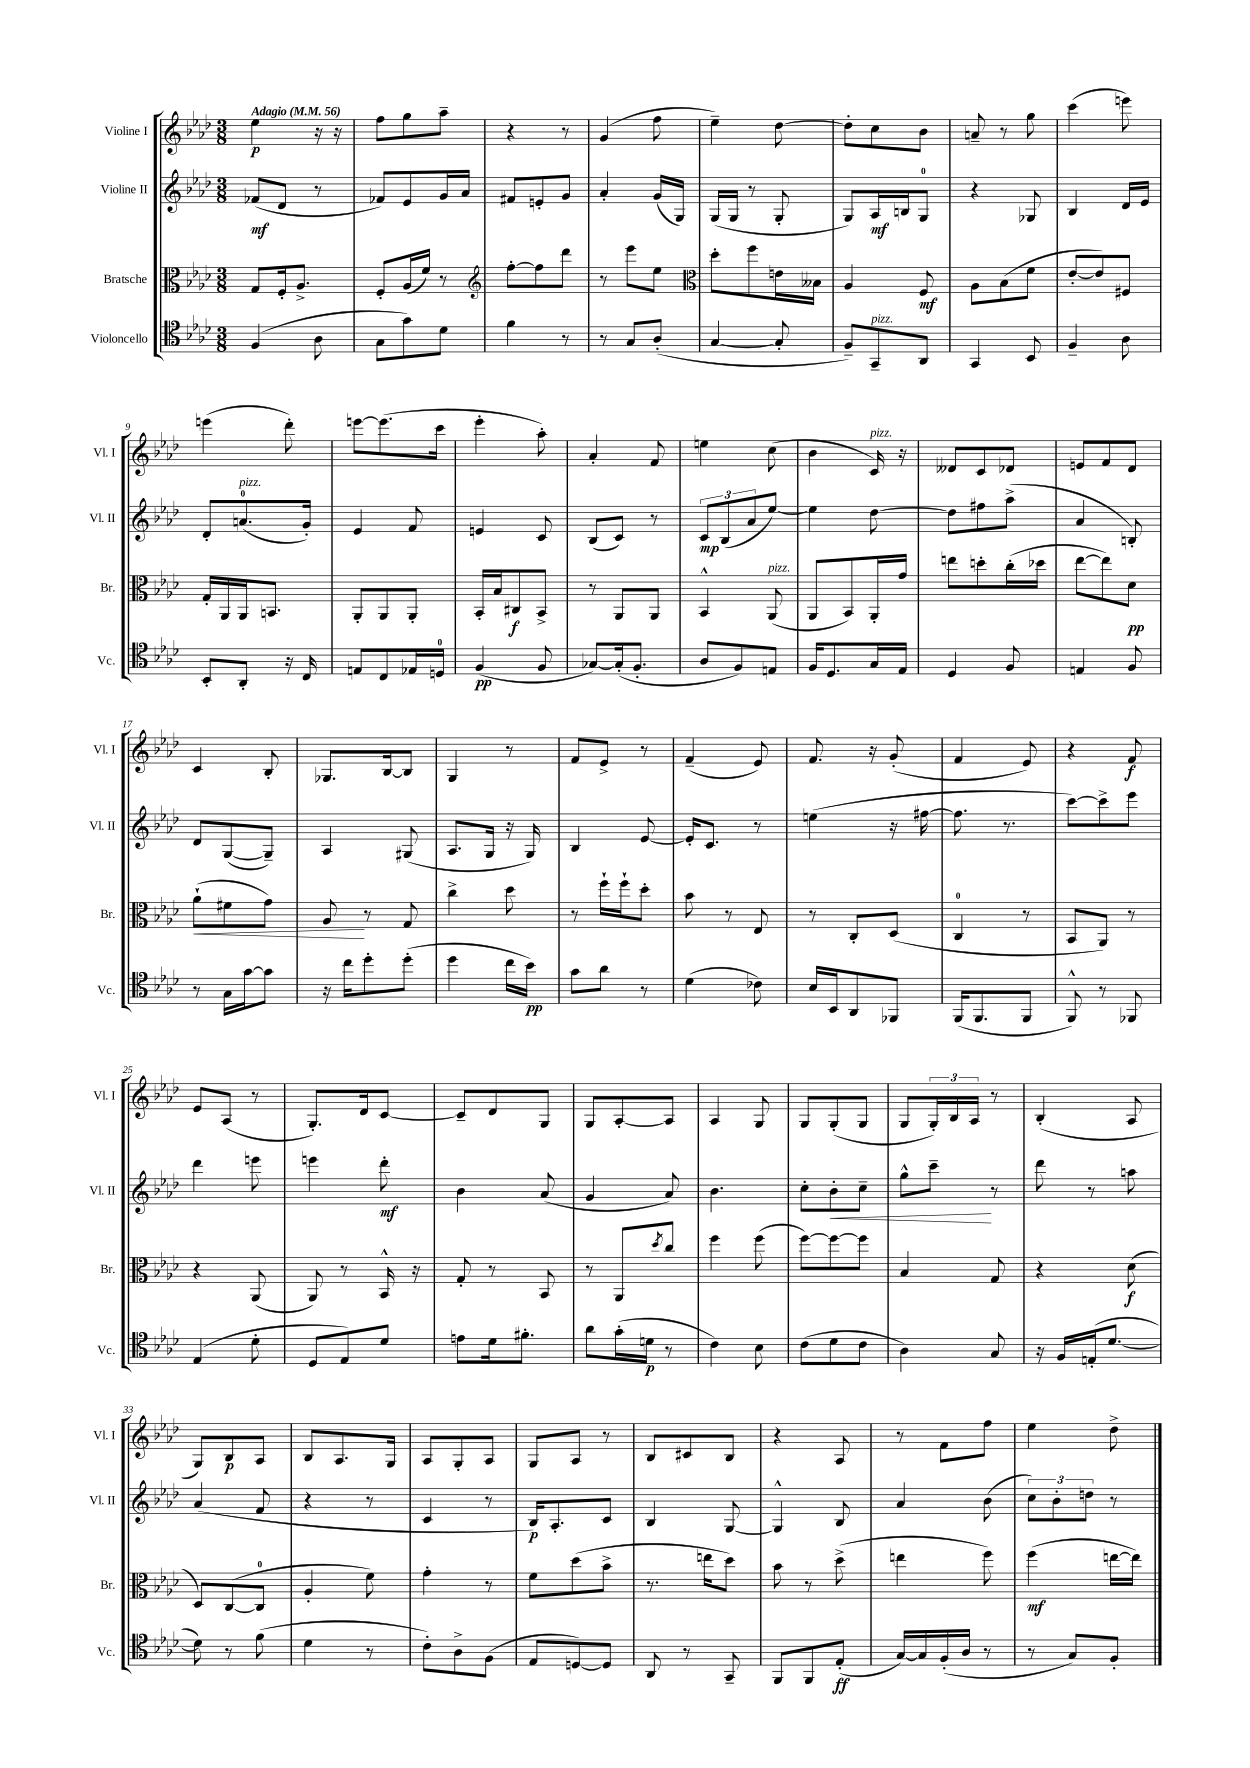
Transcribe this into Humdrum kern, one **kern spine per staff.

**kern	**kern	**kern	**kern
*staff4	*staff3	*staff2	*staff1
*clefC4	*clefC3	*clefG2	*clefG2
*k[b-e-a-d-]	*k[b-e-a-d-]	*k[b-e-a-d-]	*k[b-e-a-d-]
*M3/8	*M3/8	*M3/8	*M3/8
*MM56	*MM56	*MM56	*MM56
(4F	8G	(8f-	4ee-
.	16F'	8d-	.
.	8.A-^	.	.
8A-	.	8r	16r
.	.	.	16r
=	=	=	=
8G	8F'	8f-)	8ff
8g)	(16A-	8e-	8gg
.	16f)	.	.
8d-	8r	16g	8aa-~
.	.	16a-	.
=	=	=	=
*	*clefG2	*	*
4f	[8ff'	8f#	4r
.	8ff]	8e'	.
8r	8ddd-	8g	8r
=	=	=	=
8r	8r	4a-'	(4g
8G	8eee-	.	.
(8A-'	8ee-	(16g	8ff
.	.	16G)	.
=	=	=	=
*	*clefC3	*	*
[4G	8dd-'	(16G	4ee-~)
.	.	16G	.
.	8ff	8r	.
8G']	16e	8G'	[8dd-
.	16B--	.	.
=	=	=	=
8F~)	4A-	8G)	8dd-']
8GG~	.	16A-	8cc
.	.	16B	.
8AA-	8F	8G	8b-
=	=	=	=
4GG	8A-	4r	8a~
.	(8B-	.	8r
8BB-	8f	8G-	8gg
=	=	=	=
4F~	[8e-'	4B-	(4ccc
.	8e-])	.	.
8A-	8F#	16d-	8eee)
.	.	16e-	.
=	=	=	=
8BB-'	16G'	8d-'	(4eee
.	16AA-	.	.
8AA-'	16AA-	(8.a	.
.	8.BB	.	.
16r	.	.	8ddd-')
16C	.	16g')	.
=	=	=	=
8E	8AA-'	4e-	[8eee
8C	8AA-	.	(8.eee]
16E-	8AA-'	8f	.
16D	.	.	16ccc
=	=	=	=
(4F	16BB-'	4e	4eee-'
.	16B-	.	.
.	8C#	.	.
8F	8BB-^	8c	8aa-')
=	=	=	=
[8G-)	8r	(8B-	4a-'
(16G-']	8AA-	8c)	.
8.F'	.	.	.
.	8AA-	8r	8f
=	=	=	=
8A-	4BB-^^	12c	4ee
.	.	(12B-	.
8F)	.	.	.
.	.	12a-	.
8E	(8AA-	[8ee-)	(8cc
=	=	=	=
16F	8AA-	4ee-]	4b-
8.D-	.	.	.
.	8BB-)	.	.
16G	16AA-'	[8dd-	16c)
16E-	16g	.	16r
=	=	=	=
4D-	8ee	8dd-]	8d--
.	8dd'	8ff#	8c
8F	(16cc'	(8aa-^	8d-
.	16dd-	.	.
=	=	=	=
4E	[8ee-	4a-	8e
.	8ee-])	.	8f
8F	8d-	8B')	8d-
=	=	=	=
8r	(8a-`	8d-	4c
16G	8f#	([8G	.
[16g	.	.	.
8g]	8g)	8G~])	8B-'
=	=	=	=
16r	8A-	4A-	8.G-
16cc	.	.	.
8dd-'	8r	.	.
.	.	.	[16B-
(8dd-'	8G	(8G#	8B-]
=	=	=	=
4dd-	4cc^	8.A-	4G
.	.	16G	.
16cc	8dd-	16r	8r
16b-)	.	16G)	.
=	=	=	=
8g	8r	4B-	8f
8a-	16ff`	.	8e-^
.	16ff`	.	.
8r	8dd-'	[8e-	8r
=	=	=	=
(4d-	8b-	16e-']	(4f~
.	.	8.c	.
.	8r	.	.
8c-)	8E-	8r	8e-)
=	=	=	=
16B-	8r	(4ee	8.f
16BB-	.	.	.
8AA-	8C'	.	.
.	.	.	16r
8FF-	(8D-	16r	(8g'
.	.	[16ff#	.
=	=	=	=
(16FF	4C	8.ff#]	4f
8.FF	.	.	.
.	.	8.r	.
8FF	8r	.	8e-)
=	=	=	=
8FF^^)	8BB-	[8ccc)	4r
8r	8AA-)	8ccc^]	.
8FF-	8r	8eee-	8f
=	=	=	=
(4E-	4r	4ddd-	8e-
.	.	.	(8A-
8d-'	(8AA-	8eee	8r
=	=	=	=
8D-	8AA-)	4eee	8.G')
8E-)	8r	.	.
.	.	.	16d-
8d-	16BB-^^	8ddd-'	[8c
.	16r	.	.
=	=	=	=
8e	8G'	4b-	8c~]
16d-	8r	.	8d-
8.f#'	.	.	.
.	8BB-	(8a-	8G
=	=	=	=
8a-	8r	4g	8G
(16g'	8AA-	.	[8A-'
16d	.	.	.
.	8qdd-	.	.
8r	8cc	8a-)	8A-]
=	=	=	=
4c)	4ff	4.b-	4A-
8B-	(8ff	.	8G
=	=	=	=
(8c	[8ff)	8cc'	8G
8d-	8ff_	8b-'	(8G'
8c	8ff]	8cc~	8G
=	=	=	=
4A-)	4B-	8gg^^	8G
.	.	8ccc~	24G')
.	.	.	24B-
.	.	.	24A-
8G	8G	8r	8r
=	=	=	=
16r	4r	8ddd-	(4B-'
16F	.	.	.
(16E'	.	8r	.
[8.d-	.	.	.
.	(8d-	8aa	8A-
=	=	=	=
8d-])	8D-)	(4a-	8G)
8r	([8C	.	8B-
(8f	8C]	8f	8A-
=	=	=	=
4d-	4A-'	4r	8B-
.	.	.	8.A-
8r	8f)	8r	.
.	.	.	16G
=	=	=	=
8c')	4g'	4c	8A-
8A-^	.	.	8G'
(8F	8r	8r	8A-
=	=	=	=
8E-	8f	16B-)	8G
.	.	8.A-'	.
[8D)	(8dd-	.	8A-
8D]	8b-^	8c	8r
=	=	=	=
8AA-	8.r	4B-	8B-
8r	.	.	8c#
.	16ee	.	.
8GG~	8dd-)	[8G	8B-
=	=	=	=
8FF	8b-	4G^^]	4r
8FF	8r	.	.
(8E-'	(8dd-^	8B-	8A-
=	=	=	=
[16G)	4ee	4a-	8r
16G]	.	.	.
(16F'	.	.	8f
16A-	.	.	.
8r	8ff)	(8b-	8ff
=	=	=	=
8r	(4ff	12cc)	4ee-
.	.	12b-'	.
8G)	.	.	.
.	.	12dd	.
8F'	[16ee	8r	8dd-^
.	16ee])	.	.
==	==	==	==
*-	*-	*-	*-
